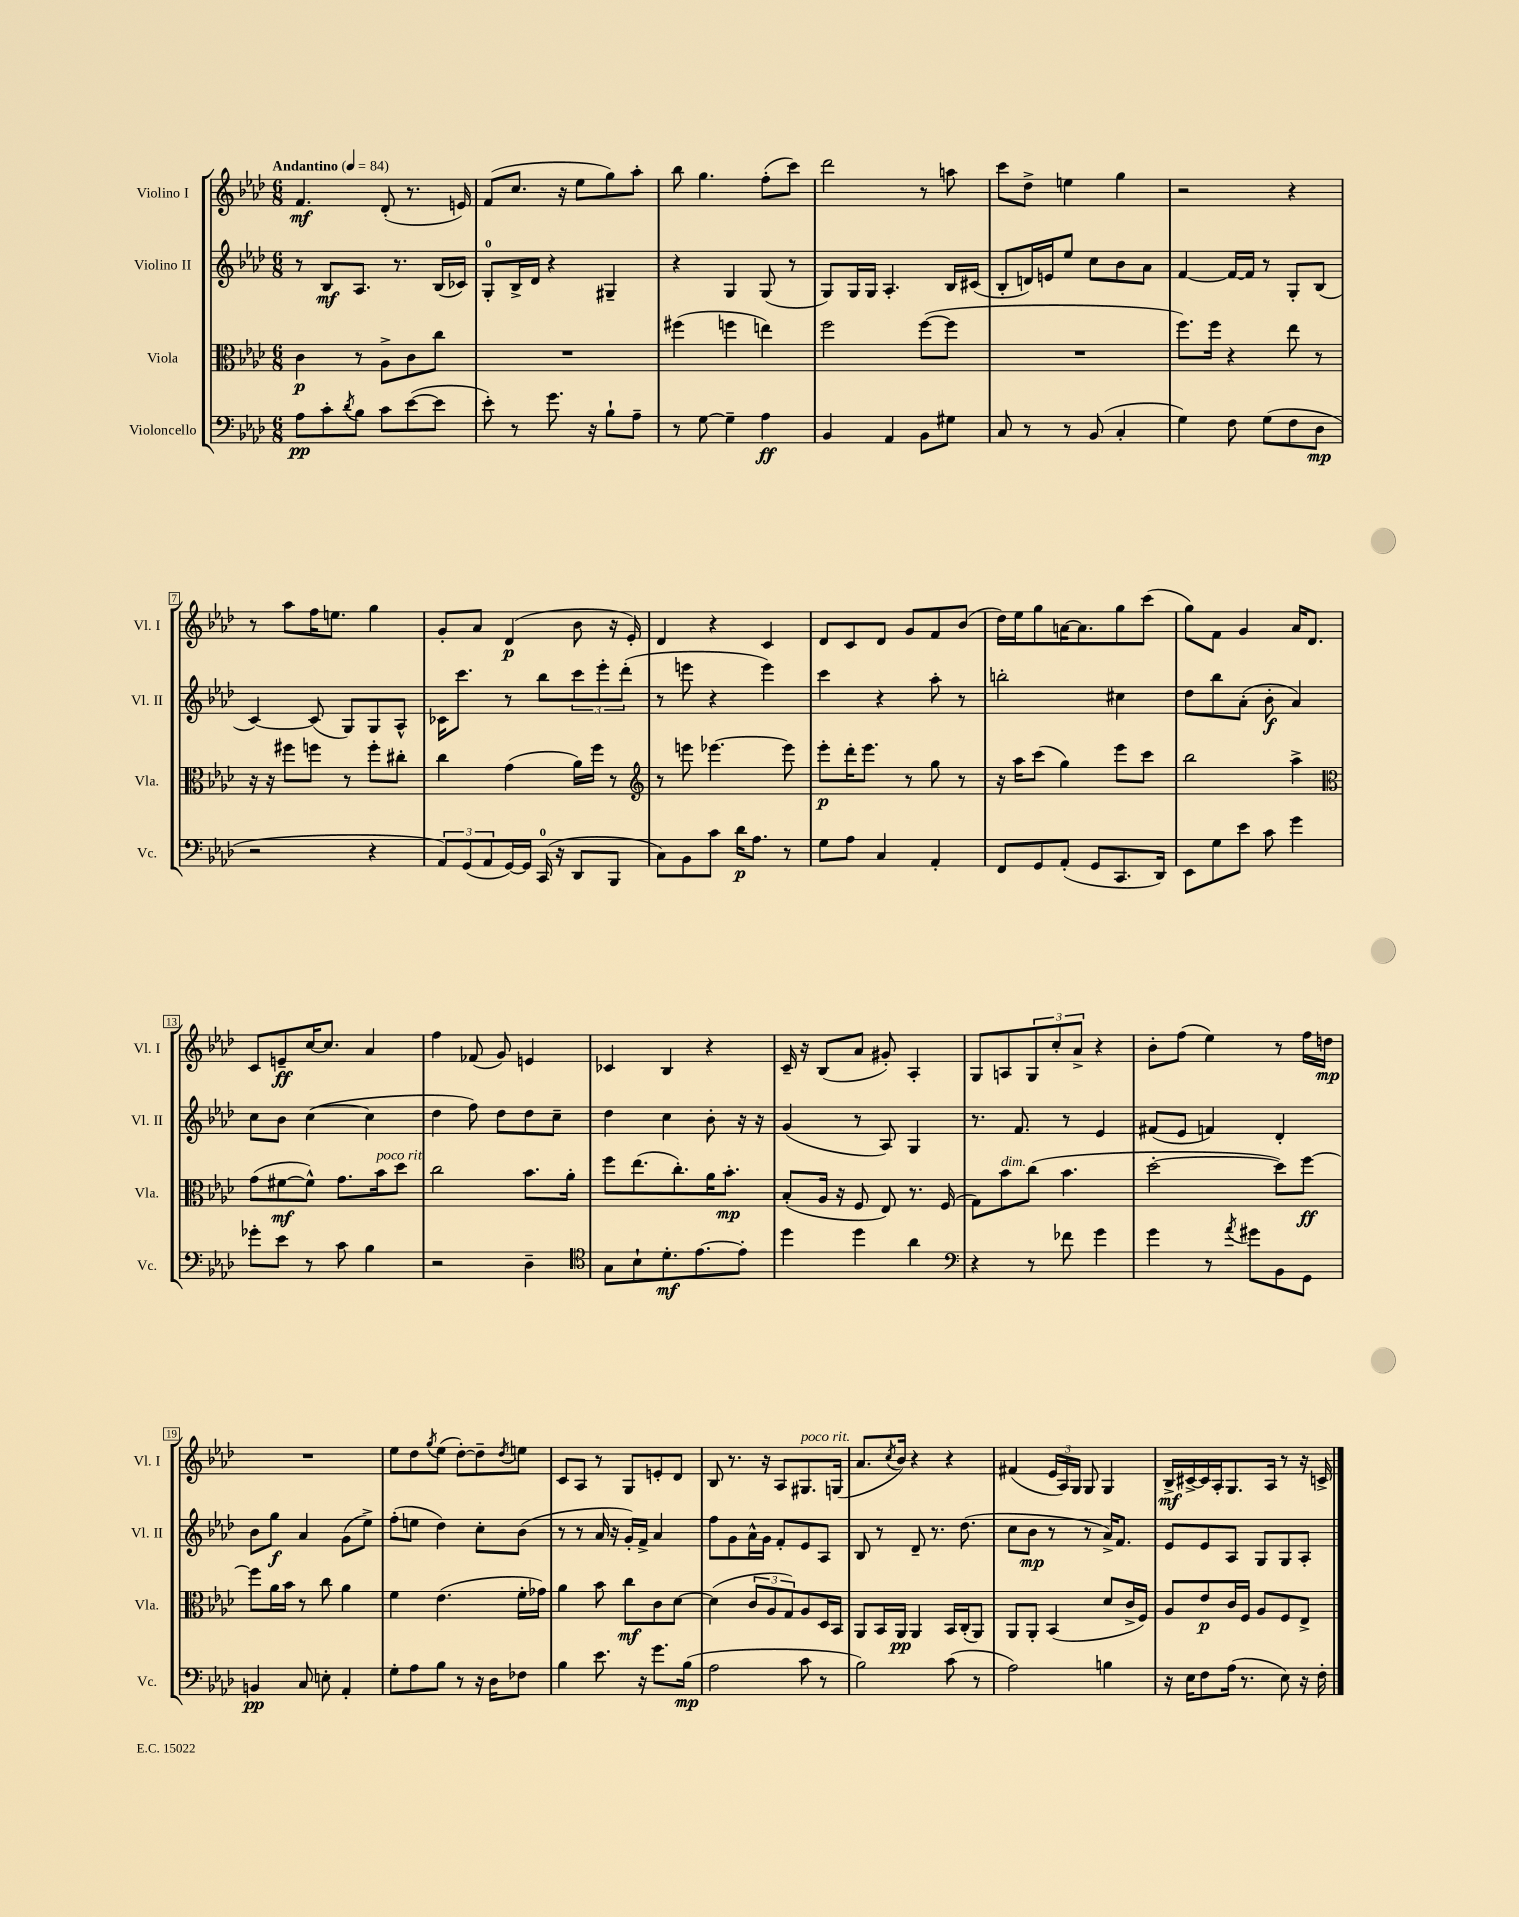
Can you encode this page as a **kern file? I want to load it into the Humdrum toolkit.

**kern	**dynam	**kern	**dynam	**kern	**dynam	**kern	**dynam
*part4	*part4	*part3	*part3	*part2	*part2	*part1	*part1
*staff4	*staff4	*staff3	*staff3	*staff2	*staff2	*staff1	*staff1
*I"Violoncello	*	*I"Viola	*	*I"Violino II	*	*I"Violino I	*
*I'Vc.	*	*I'Vla.	*	*I'Vl. II	*	*I'Vl. I	*
*clefF4	*	*clefC3	*	*clefG2	*	*clefG2	*
*k[b-e-a-d-]	*	*k[b-e-a-d-]	*	*k[b-e-a-d-]	*	*k[b-e-a-d-]	*
*M6/8	*	*M6/8	*	*M6/8	*	*M6/8	*
*MM84	*	*MM84	*	*MM84	*	*MM84	*
=1	=1	=1	=1	=1	=1	=1	=1
!	!	!	!	!	!	!LO:TX:a:B:t=Andantino	!
8A-\L	pp	4c\	p	8r	.	4.f/	mf
8c'\	.	.	.	8B-/L	mf	.	.
8qd-/	.	.	.	.	.	.	.
8B-\J	.	8r	.	8.A-/J	.	.	.
8c\L	.	8A-^\L	.	.	.	(8d-'/	.
.	.	.	.	8.r	.	.	.
([8e-\	.	8c\	.	.	.	8.r	.
8e-\J]	.	8cc\J	.	(16B-/LL	.	.	.
.	.	.	.	16c-X/JJ)	.	16en/)	.
=2	=2	=2	=2	=2	=2	=2	=2
8e-'\)	.	2.r	.	8G'/L	.	(8f/L	.
8r	.	.	.	16B-^/L	.	8.cc/J	.
.	.	.	.	16d-/JJ	.	.	.
8.g\	.	.	.	4r	.	.	.
.	.	.	.	.	.	16r	.
.	.	.	.	.	.	8ee-\L	.
16r	.	.	.	.	.	.	.
8B-`\L	.	.	.	4G#X~/	.	8gg\)	.
8A-~\J	.	.	.	.	.	8aa-'\J	.
=3	=3	=3	=3	=3	=3	=3	=3
8r	.	(4ff#X\	.	4r	.	8bb-\	.
[8G\	.	.	.	.	.	4.gg\	.
4G~\]	.	4ffn\	.	4G/	.	.	.
4A-\	ff	4een\)	.	(8G/	.	(8ff'\L	.
.	.	.	.	8r	.	8ccc\J)	.
=4	=4	=4	=4	=4	=4	=4	=4
4BB-/	.	2ff\	.	8G/L)	.	2ddd-\	.
.	.	.	.	16G/L	.	.	.
.	.	.	.	16G/JJ	.	.	.
4AA-/	.	.	.	4.A-'/	.	.	.
8BB-\L	.	([8ff\L	.	.	.	8r	.
8G#X\J	.	8ff\J]	.	16B-/LL	.	8aan\	.
.	.	.	.	(16c#X/JJ	.	.	.
=5	=5	=5	=5	=5	=5	=5	=5
8C/	.	2.r	.	8B-'/L	.	8ccc\L	.
8r	.	.	.	16dn/L)	.	8dd-^\J	.
.	.	.	.	16en/J	.	.	.
8r	.	.	.	8ee-/J	.	4een\	.
(8BB-/	.	.	.	8cc\L	.	.	.
4C'/	.	.	.	8b-\	.	4gg\	.
.	.	.	.	8a-\J	.	.	.
=6	=6	=6	=6	=6	=6	=6	=6
4G\)	.	8.ff\L)	.	[4f/	.	2r	.
.	.	16ff\Jk	.	.	.	.	.
8F\	.	4r	.	16f/LL_	.	.	.
.	.	.	.	16f/JJ]	.	.	.
(8G\L	.	.	.	8r	.	.	.
8F\	.	8ee-\	.	8G'/L	.	4r	.
8D-\J	mp	8r	.	(8B-/J	.	.	.
!!LO:LB:g=z
=7	=7	=7	=7	=7	=7	=7	=7
2r	.	16r	.	[4c/)	.	8r	.
.	.	16r	.	.	.	.	.
.	.	8ff#X\L	.	.	.	8aa-\L	.
.	.	8ffn\J	.	(8c/]	.	16ff\K	.
.	.	.	.	.	.	8.een\J	.
.	.	8r	.	8G/L)	.	.	.
4r	.	8ff'\L	.	8G/	.	4gg\	.
.	.	8cc#X'\J	.	8A-^^/J	.	.	.
=8	=8	=8	=8	=8	=8	=8	=8
12AA-/L)	.	4cc\	.	16c-X\KL	.	8g'/L	.
.	.	.	.	8.ccc\J	.	.	.
(12GG/	.	.	.	.	.	.	.
.	.	.	.	.	.	8a-/J	.
12AA-/	.	.	.	.	.	.	.
[16GG/L)	.	(4g\	.	8r	.	(4d-/	p
16GG/JJ]	.	.	.	.	.	.	.
(16CC/	.	.	.	8bb-\L	.	.	.
16r	.	.	.	.	.	.	.
8DD-/L	.	16a-\LL)	.	12ccc\	.	8b-\	.
.	.	16ff\JJ	.	.	.	.	.
.	.	.	.	12eee-'\	.	.	.
8BBB-/J	.	8r	.	.	.	16r	.
.	.	.	.	(12ddd-'\J	.	.	.
.	.	.	.	.	.	16e-'/)	.
=9	=9	=9	=9	=9	=9	=9	=9
*	*	*clefG2	*	*	*	*	*
8C\L)	.	8r	.	8r	.	4d-/	.
8BB-\	.	8eeen\	.	8eeen\	.	.	.
8c\J	.	[4.eee-X\	.	4r	.	4r	.
16d-\KL	p	.	.	.	.	.	.
8.A-\J	.	.	.	.	.	.	.
.	.	.	.	4eee\)	.	4c/	.
8r	.	8eee-\]	.	.	.	.	.
=10	=10	=10	=10	=10	=10	=10	=10
8G\L	.	8eee-'\L	p	4ccc\	.	8d-/L	.
8A-\J	.	16ddd-'\K	.	.	.	8c/	.
.	.	8.eee-\J	.	.	.	.	.
4C/	.	.	.	4r	.	8d-/J	.
.	.	8r	.	.	.	8g/L	.
4AA-'/	.	8gg\	.	8aa-'\	.	8f/	.
.	.	8r	.	8r	.	(8b-/J	.
=11	=11	=11	=11	=11	=11	=11	=11
8FF/L	.	16r	.	2bbn'\	.	16dd-\LL)	.
.	.	16aa-\KL	.	.	.	16ee-\J	.
8GG/	.	(8ccc\J	.	.	.	8gg\	.
(8AA-'/J	.	4gg\)	.	.	.	[16an\K	.
.	.	.	.	.	.	8.a\]	.
8GG/L	.	.	.	.	.	.	.
8.CC/	.	8eee-\L	.	4cc#X\	.	8gg\	.
.	.	8ccc\J	.	.	.	(8ccc\J	.
16DD-/Jk)	.	.	.	.	.	.	.
=12	=12	=12	=12	=12	=12	=12	=12
8EE-\L	.	2bb-\	.	8dd-\L	.	8gg\L)	.
8G\	.	.	.	8bb-\	.	8f\J	.
8e-\J	.	.	.	(8a-'\J	.	4g/	.
8c\	.	.	.	8b-'\	f	.	.
4g\	.	4aa-^\	.	4a-/)	.	16a-/KL	.
.	.	.	.	.	.	8.d-/J	.
!!LO:LB:g=z
=13	=13	=13	=13	=13	=13	=13	=13
*	*	*clefC3	*	*	*	*	*
8g-X'\L	.	(8g\L	.	8cc\L	.	8c/L	.
8e-\J	.	[8f#X\	mf	8b-\J	.	8en~/	ff
8r	.	8f#^^\J])	.	([4cc\	.	[16cc/K	.
.	.	.	.	.	.	8.cc/J]	.
8c\	.	8.g\L	.	.	.	.	.
4B-\	.	.	.	4cc\]	.	4a-/	.
!	!	!LO:TX:a:i:t=poco rit.	!	!	!	!	!
.	.	16b-\k	.	.	.	.	.
.	.	8dd-\J	.	.	.	.	.
=14	=14	=14	=14	=14	=14	=14	=14
2r	.	2cc\	.	4dd-\	.	4ff\	.
.	.	.	.	8ff\)	.	(8f-X/	.
.	.	.	.	8dd-\L	.	8g/)	.
4D-~\	.	8.b-\L	.	8dd-\	.	4en/	.
.	.	.	.	8cc~\J	.	.	.
.	.	16a-'\Jk	.	.	.	.	.
=15	=15	=15	=15	=15	=15	=15	=15
*clefC4	*	*	*	*	*	*	*
8G\L	.	8ff\L	.	4dd-\	.	4c-X/	.
8B-`\	.	(8.ee-\	.	.	.	.	.
8.d-'\	mf	.	.	4cc\	.	4B-/	.
.	.	8.cc'\)	.	.	.	.	.
[8.e-\	.	.	.	.	.	.	.
.	.	16a-\K	.	8b-'\	.	4r	.
.	.	8.b-'\J	mp	.	.	.	.
8e-'\J]	.	.	.	16r	.	.	.
.	.	.	.	16r	.	.	.
=16	=16	=16	=16	=16	=16	=16	=16
4dd-\	.	(8B-'/L	.	(4g/	.	16c~/	.
.	.	.	.	.	.	16r	.
.	.	16A-/Jk	.	.	.	(8B-/L	.
.	.	16r	.	.	.	.	.
4dd-\	.	8F/	.	8r	.	8a-/J	.
.	.	8E-/)	.	8A-/)	.	8g#X'/)	.
4a-\	.	8.r	.	4G/	.	4A-'/	.
.	.	(16F/	.	.	.	.	.
=17	=17	=17	=17	=17	=17	=17	=17
*clefF4	*	*	*	*	*	*	*
4r	.	8G\L)	.	8.r	.	8G/L	.
!	!	!LO:TX:a:i:t=dim.	!	!	!	!	!
.	.	8b-\	.	.	.	8An/	.
.	.	.	.	8.f/	.	.	.
8r	.	(8cc\J	.	.	.	12G/	.
.	.	.	.	.	.	12cc'/	.
8f-X\	.	4.b-\	.	8r	.	.	.
.	.	.	.	.	.	12a-^/J	.
4g\	.	.	.	4e-/	.	4r	.
=18	=18	=18	=18	=18	=18	=18	=18
4g\	.	[2dd-'\	.	(8f#X/L	.	8b-'\L	.
.	.	.	.	8e-/J	.	(8ff\J	.
8r	.	.	.	4fn/)	.	4ee-\)	.
8qa-/	.	.	.	.	.	.	.
8g#X\L	.	.	.	.	.	.	.
8BB-\	.	8dd-\L])	.	4d-'/	.	8r	.
8GG\J	.	[8ff\J	ff	.	.	16ff\LL	.
.	.	.	.	.	.	16ddn\JJ	mp
!!LO:LB:g=z
=19	=19	=19	=19	=19	=19	=19	=19
4BBn/	pp	8ff\L]	.	8b-\L	.	2.r	.
.	.	16a-\L	.	8gg\J	f	.	.
.	.	16b-\JJ	.	.	.	.	.
8C/	.	8r	.	4a-/	.	.	.
8En'\	.	8cc\	.	.	.	.	.
4AA-'/	.	4a-\	.	(8g\L	.	.	.
.	.	.	.	8ee-^\J)	.	.	.
=20	=20	=20	=20	=20	=20	=20	=20
8G'\L	.	4f\	.	(8ff'\L	.	8ee-\L	.
8A-\	.	.	.	8een\J	.	8dd-\	.
.	.	.	.	.	.	8qgg/	.
8B-\J	.	(4.e-\	.	4dd-\)	.	(8ee-\J	.
8r	.	.	.	.	.	[8dd-'\L)	.
16r	.	.	.	8cc'\L	.	8dd-~\]	.
16D-\KL	.	.	.	.	.	.	.
.	.	.	.	.	.	8qdd-/	.
8F-X\J	.	16f'\LL	.	(8b-\J	.	8een\J	.
.	.	16g-X\JJ)	.	.	.	.	.
=21	=21	=21	=21	=21	=21	=21	=21
4B-\	.	4a-\	.	8r	.	8c/L	.
.	.	.	.	8r	.	8A-/J	.
8.e-\	.	8b-\	.	16a-/	.	8r	.
.	.	.	.	16r	.	.	.
.	.	8cc\L	mf	16g'/LL)	.	8G/L	.
16r	.	.	.	16f^/JJ	.	.	.
8.g\L	.	8c\	.	4a-/	.	8en'/	.
.	.	[8d-\J	.	.	.	8d-/J	.
(16B-\Jk	mp	.	.	.	.	.	.
=22	=22	=22	=22	=22	=22	=22	=22
2A-\	.	(4d-\]	.	8ff\L	.	8B-/	.
.	.	.	.	8g\	.	8.r	.
.	.	12c/L	.	16a-^^\L	.	.	.
.	.	.	.	16g\JJ	.	16r	.
.	.	12A-/	.	.	.	.	.
.	.	.	.	8f'/L	.	8A-/L	.
.	.	12G/)	.	.	.	.	.
!	!	!	!	!	!	!LO:TX:a:i:t=poco rit.	!
8c\	.	8A-/	.	8e-/	.	8.G#X/	.
8r	.	16D-/L	.	8A-/J	.	.	.
.	.	16BB-/JJ	.	.	.	(16Gn/Jk	.
=23	=23	=23	=23	=23	=23	=23	=23
2B-\)	.	8AA-/L	.	8B-/	.	8.a-/L	.
.	.	16BB-/L	.	8r	.	.	.
.	.	.	.	.	.	8qcc/	.
.	.	16AA-/JJ	pp	.	.	16b-/Jk)	.
.	.	4AA-/	.	8d-~/	.	4r	.
.	.	.	.	8.r	.	.	.
(8c\	.	16BB-/LL	.	.	.	4r	.
.	.	(16C'/J	.	(8.dd-\	.	.	.
8r	.	8AA-/J)	.	.	.	.	.
=24	=24	=24	=24	=24	=24	=24	=24
2A-\)	.	8AA-/L	.	8cc\L	.	(4f#X/	.
.	.	8AA-'/J	.	8b-\J	mp	.	.
.	.	(4BB-/	.	8r	.	24e-/LL	.
.	.	.	.	.	.	24A-/)	.
.	.	.	.	.	.	24G/JJ	.
.	.	.	.	8r	.	8G/	.
4Bn\	.	8d-/L	.	16a-^/KL)	.	4G/	.
.	.	.	.	8.f/J	.	.	.
.	.	16c^/L	.	.	.	.	.
.	.	16F/JJ)	.	.	.	.	.
=25	=25	=25	=25	=25	=25	=25	=25
16r	.	8A-/L	.	8e-/L	.	16B-^/LL	mf
16E-\KL	.	.	.	.	.	[16c#X^/	.
8F\	.	8e-/	p	8e-/	.	16c#/]	.
.	.	.	.	.	.	16A-'/J	.
(16A-\Jk	.	16c/L	.	8A-/J	.	8.G/	.
8.r	.	16F/JJ	.	.	.	.	.
.	.	8A-/L	.	8G/L	.	.	.
.	.	.	.	.	.	16A-/Jk	.
8E-\)	.	8F/	.	8G/	.	8r	.
16r	.	8E-^/J	.	8A-'/J	.	16r	.
16F'\	.	.	.	.	.	16cn^/	.
==	==	==	==	==	==	==	==
*-	*-	*-	*-	*-	*-	*-	*-
